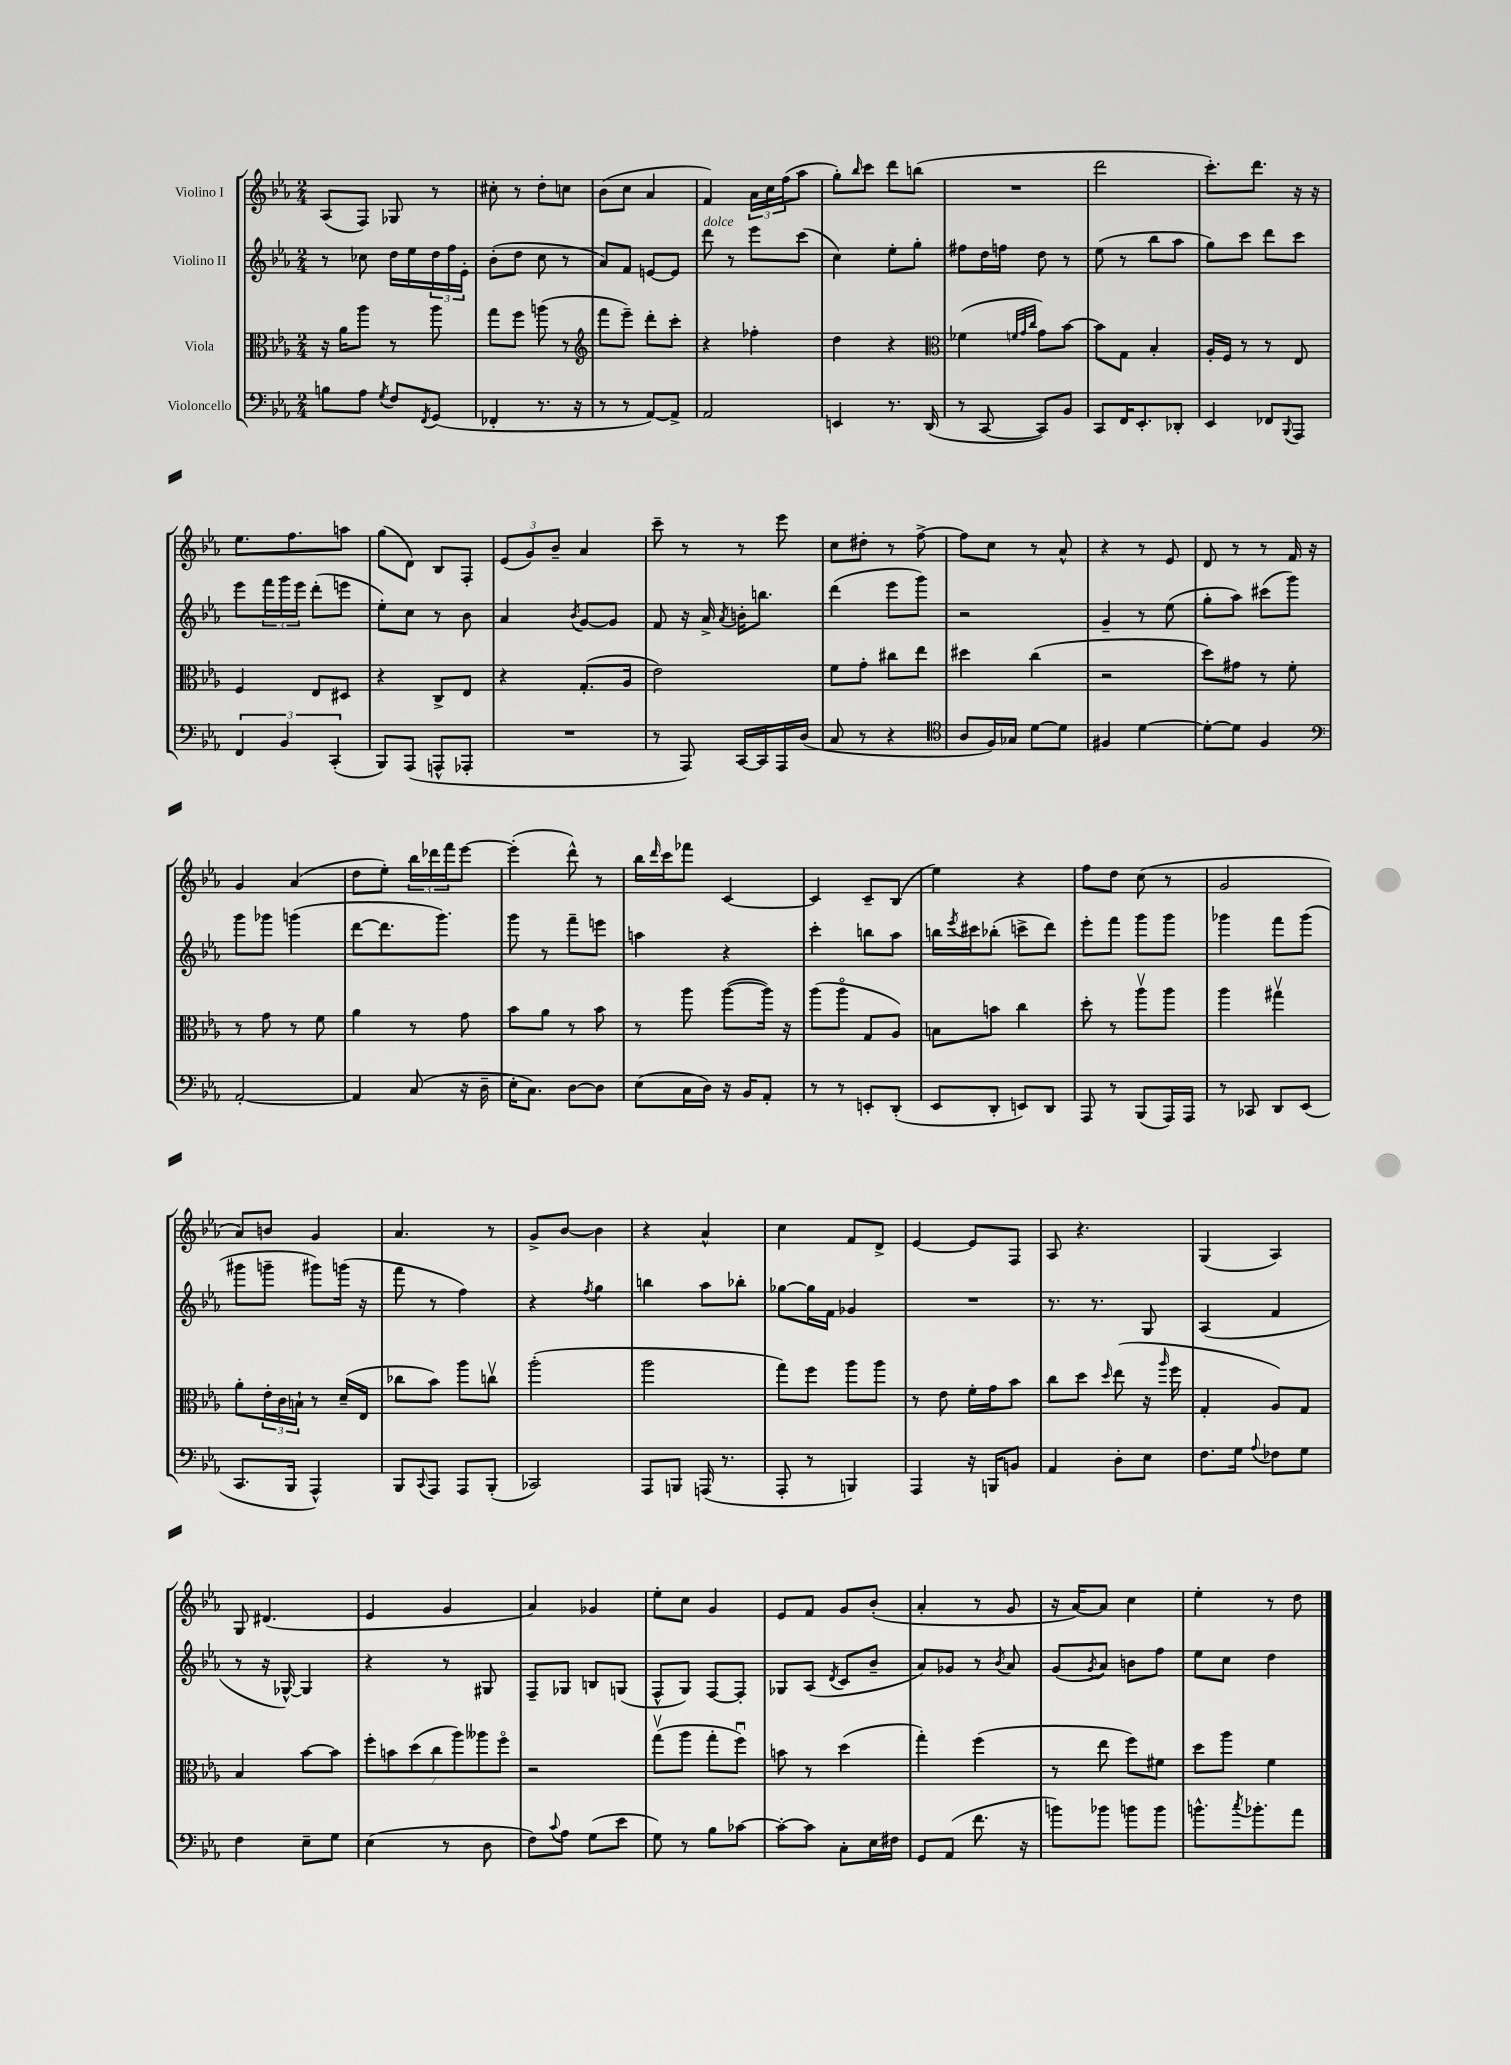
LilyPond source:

<<
\new StaffGroup <<
\new Staff = "s0" \with { instrumentName = "Violino I" } {
    \clef treble \key ees \major \numericTimeSignature \time 2/4
    aes8( f8) ges8 r8 |
    cis''8-. r8 d''8-. c''8 |
    bes'8( c''8 aes'4 |
    f'4) \tuplet 3/2 { aes'16 c''16 f''16( } aes''8 |
    g''8-.) \grace { bes''16 } c'''8 d'''8 b''8( |
    R2 |
    d'''2 |
    c'''8.-.) d'''8. r16 r16 |
    ees''8. f''8. a''8 |
    g''8( d'8) bes8 f8-. |
    \tuplet 3/2 { ees'8( g'8) bes'8-- } aes'4 |
    c'''8-- r8 r8 ees'''8 |
    c''8 dis''8-. r8 f''8~-> |
    f''8 c''8 r8 aes'8-^ |
    r4 r8 ees'8 |
    d'8 r8 r8 f'16 r16 |
    g'4 aes'4( |
    d''8 ees''8-.) \tuplet 3/2 { bes''16 des'''16 f'''16 } ees'''8~ |
    ees'''4-.( d'''8-^) r8 |
    bes''16 \grace { d'''16 } c'''16 fes'''8 c'4~ |
    c'4 c'8-- bes8( |
    ees''4) r4 |
    f''8 d''8 c''8( r8 |
    g'2 |
    aes'8) b'8 g'4 |
    aes'4. r8 |
    g'8-> bes'8~ bes'4 |
    r4 aes'4-^ |
    c''4 f'8 d'8-> |
    ees'4~ ees'8 f8 |
    aes8 r4. |
    g4( aes4) |
    g8 dis'4.( |
    ees'4 g'4 |
    aes'4) ges'4 |
    ees''8-. c''8 g'4 |
    ees'8 f'8 g'8 bes'8-.( |
    aes'4-. r8 g'8 |
    r16 aes'16~) aes'8 c''4 |
    ees''4-. r8 d''8 \bar "|." |
}
\new Staff = "s1" \with { instrumentName = "Violino II" } {
    \clef treble \key ees \major \numericTimeSignature \time 2/4
    r8 ces''8 d''16 ees''16 \tuplet 3/2 { d''16 f''16 ees'16-. } |
    bes'8-.( d''8 c''8 r8 |
    aes'8) f'8 e'8~ e'8 |
    d'''8^\markup { \italic "dolce" } r8 ees'''8 c'''8( |
    c''4) ees''8-. g''8-. |
    fis''8 d''16 f''16 d''8 r8 |
    ees''8( r8 bes''8 aes''8 |
    g''8) c'''8 d'''8 c'''8 |
    ees'''8 \tuplet 3/2 { f'''16 g'''16 ees'''16 } d'''8-.( e'''8 |
    ees''8-.) c''8 r8 bes'8 |
    aes'4 \acciaccatura { bes'8 } g'8~ g'8 |
    f'8 r16 aes'16-> \acciaccatura { aes'8 } b'16-. b''8. |
    d'''4( ees'''8 g'''8) |
    r2 |
    g'4-- r8 ees''8( |
    g''8-. aes''8) cis'''8( g'''8) |
    g'''8 ges'''8 g'''4( |
    d'''8~ d'''8. g'''8.) |
    g'''8 r8 f'''8-- e'''8 |
    a''4 r4 |
    c'''4-. b''8 aes''8 |
    b''16 \acciaccatura { ees'''8 } cis'''16 bes''8-.( c'''8-> d'''8) |
    ees'''8-. f'''8 g'''8 g'''8 |
    ges'''4 f'''8 ges'''8( |
    gis'''8 g'''8-- gis'''8) g'''16( r16 |
    f'''8 r8 f''4) |
    r4 \acciaccatura { f''8 } g''4 |
    b''4 aes''8 bes''8-. |
    ges''8~ ges''16 f'16 ges'4 |
    R2 |
    r8. r8. g8 |
    aes4( f'4 |
    r8 r16 ges16~-^) ges4 |
    r4 r8 gis8 |
    f8-- ges8 b8 g8( |
    f8-^ g8) f8~ f8-. |
    ges8 aes8( \acciaccatura { d'8 } c'8 bes'8-- |
    aes'8) ges'8 r8 \acciaccatura { bes'8 } aes'8 |
    g'8( \acciaccatura { g'8 } aes'8) b'8 f''8 |
    ees''8 c''8 d''4 \bar "|." |
}
\new Staff = "s2" \with { instrumentName = "Viola" } {
    \clef alto \key ees \major \numericTimeSignature \time 2/4
    r16 aes'16 aes''8 r8 aes''8 |
    g''8 f''8 a''8( r8 |
    \clef treble f'''8 ees'''8--) d'''8-. c'''8-. |
    r4 fes''4-. |
    d''4 r4 |
    \clef alto fes'4( \grace { f'32 g'32 c''32 } g'8) bes'8~ |
    bes'8 g8 bes4-. |
    aes16-. f16 r8 r8 ees8 |
    f4 ees8 dis8 |
    r4 c8-> ees8 |
    r4 g8.-.( aes16 |
    ees'2) |
    f'8 g'8-. cis''8 ees''8 |
    dis''4 c''4( |
    r2 |
    d''8) gis'8 r8 f'8-. |
    r8 g'8 r8 f'8 |
    aes'4 r8 g'8 |
    bes'8 aes'8 r8 bes'8 |
    r8 aes''8 aes''8~( aes''16) r16 |
    aes''8( aes''8\flageolet g8 aes8) |
    b8 b'8 c''4 |
    d''8-. r8 aes''8\upbow aes''8 |
    aes''4 gis''4\upbow |
    aes'8-. \tuplet 3/2 { ees'16-. c'16 b16-! } r8 d'16--( ees16 |
    ces''8 bes'8) aes''8 c''8\upbow |
    aes''2-.( |
    aes''2 |
    g''8) f''8 aes''8 aes''8 |
    r8 ees'8 f'16-. g'16 bes'8 |
    c''8 d''8 \grace { d''16 } ees''8( r16 \grace { aes''16 } f''16 |
    g4-. aes8) g8 |
    bes4 bes'8~ bes'8 |
    \tuplet 7/4 { f''8-. b'8 d''8( c''8 aes''8) aeses''8 f''8\flageolet } |
    r2 |
    g''8\upbow( aes''8 g''8-. f''8\downbow) |
    b'8 r8 d''4( |
    g''4-.) f''4( |
    r8 ees''8 f''8) fis'8 |
    d''8 aes''8 f'4 \bar "|." |
}
\new Staff = "s3" \with { instrumentName = "Violoncello" } {
    \clef bass \key ees \major \numericTimeSignature \time 2/4
    b8 aes8 \acciaccatura { g8 } f8 \acciaccatura { f,8 } g,8( |
    fes,4-. r8. r16 |
    r8 r8 aes,8~) aes,8-> |
    aes,2 |
    e,4 r8. d,16( |
    r8 c,8~ c,8) bes,8 |
    c,8 f,16 ees,8.-. des,8-. |
    ees,4 fes,8 \appoggiatura { bes,,8 } aes,,8 |
    \tuplet 3/2 { f,4 bes,4 c,4-.( } |
    bes,,8) aes,,8( a,,8-^ aes,,8-. |
    R2 |
    r8 aes,,8) c,16~ c,16 aes,,16 d16( |
    c8 r8 r4 |
    \clef tenor aes8 f16) ges16 d'8~ d'8 |
    fis4 d'4~ |
    d'8~-. d'8 f4 |
    \clef bass aes,2~-. |
    aes,4 c8( r16 d16-- |
    ees16-. c8.) d8~ d8 |
    ees8( c16 d16) r16 bes,16 aes,8-. |
    r8 r8 e,8-. d,8-.( |
    ees,8 d,8-. e,8) d,8 |
    aes,,8 r8 bes,,8( aes,,16) aes,,16 |
    r8 ces,8 d,8 ees,8( |
    c,8. bes,,16 aes,,4-^) |
    bes,,8 \appoggiatura { c,8 } aes,,8 aes,,8 bes,,8-.( |
    ces,2) |
    aes,,8 b,,8 a,,16( r8. |
    aes,,8-. r8 b,,4) |
    aes,,4 r16 b,,16 b,8 |
    aes,4 d8-. ees8 |
    f8. g16 \appoggiatura { aes8 } fes8 g8 |
    f4 ees8-- g8 |
    ees4( r8 d8 |
    f8) \appoggiatura { c'8 } aes8 g8( ees'8 |
    g8) r8 bes8 ces'8~ |
    ces'8~-. ces'8 c8-. ees16 fis16 |
    g,8 aes,8( f'8. r16 |
    b'8) bes'8 b'8 b'8 |
    b'8.-^ \acciaccatura { c''8 } bes'8.-. aes'8 \bar "|." |
}
>>
>>
\layout { \context { \Score \remove "Bar_number_engraver" } }
